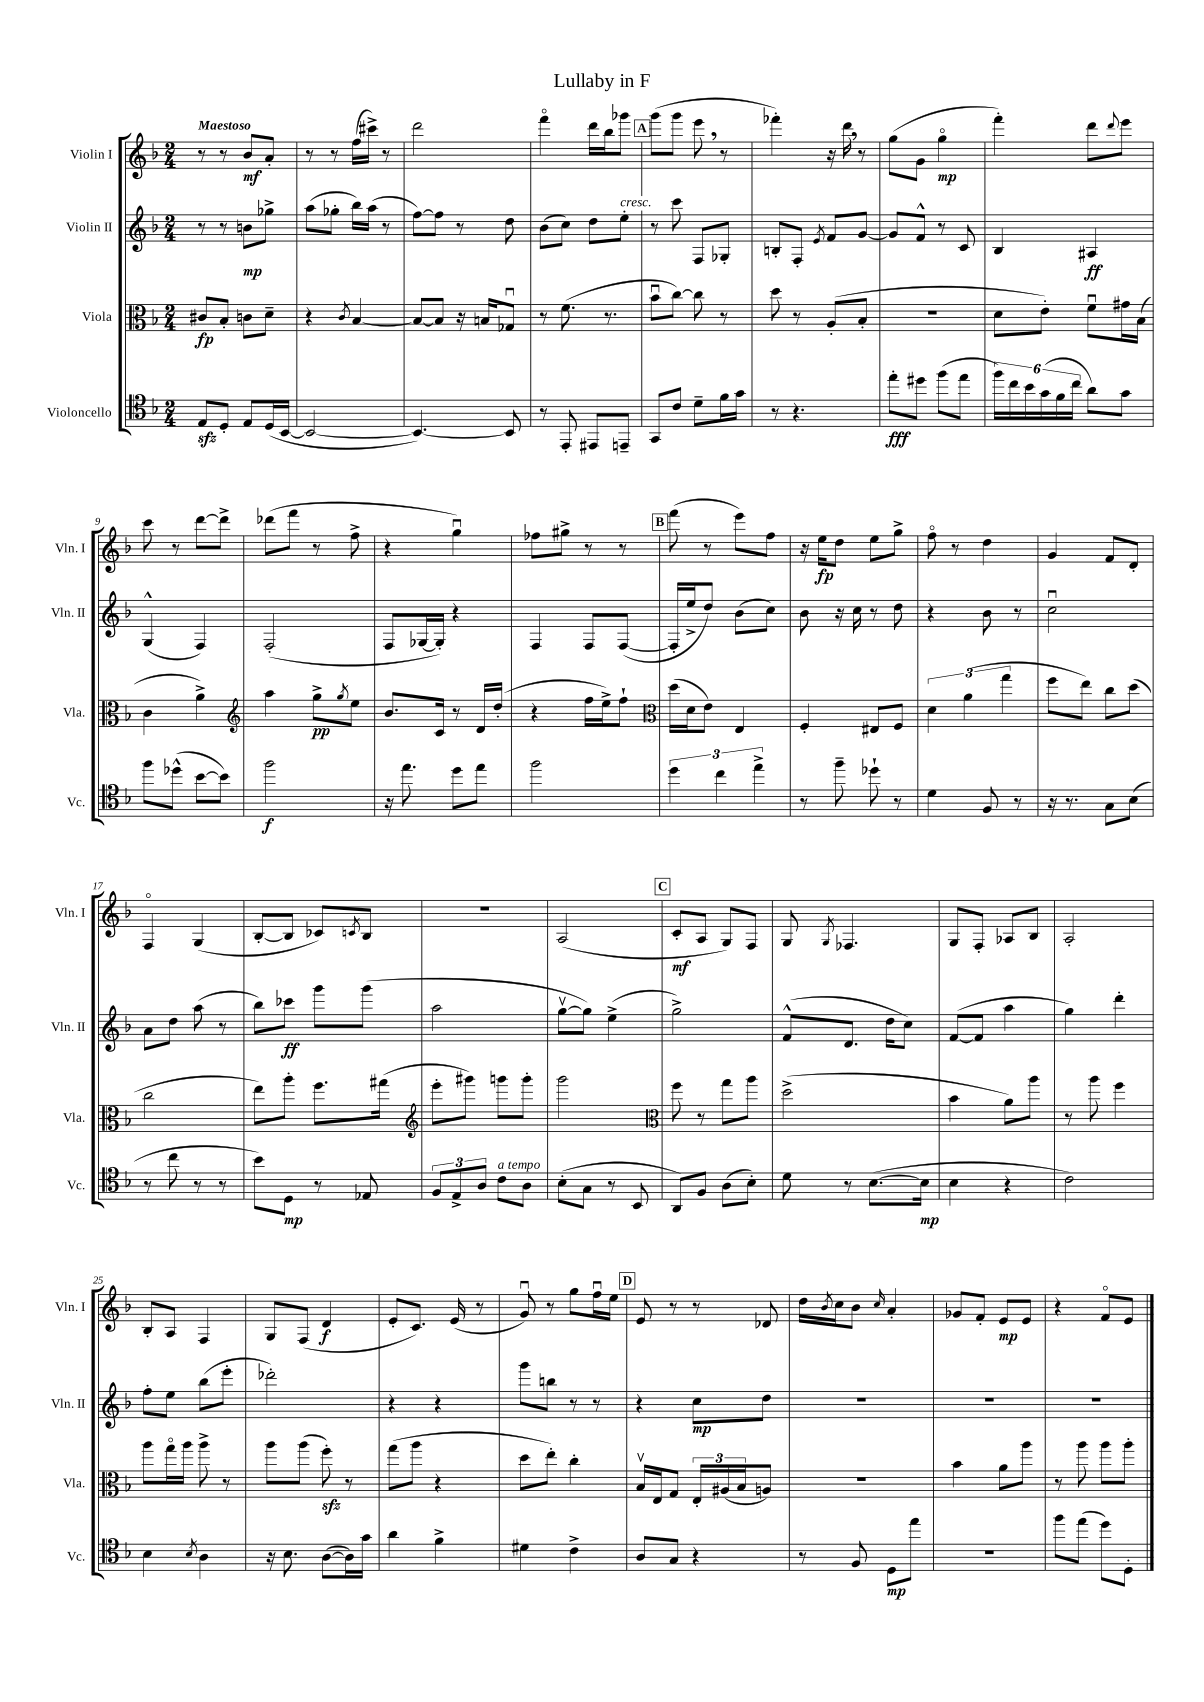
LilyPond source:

\header { title = "Lullaby in F" }
<<
\new StaffGroup <<
\new Staff = "s0" \with { instrumentName = "Violin I" shortInstrumentName = "Vln. I" } {
    \clef treble \key f \major \numericTimeSignature \time 2/4 \tempo "Maestoso"
    r8 r8 bes'8\mf a'8-. |
    r8 r8 f''16( cis'''16->) r8 |
    d'''2 |
    f'''4\flageolet d'''16 bes''16 ges'''8 |
    \mark \markup { \box "A" } g'''8( g'''8 e'''8 \breathe r8 |
    fes'''4-.) r16 d'''16 \breathe r8 |
    g''8( g'8 g''4\flageolet\mp |
    f'''4-.) d'''8 \appoggiatura { d'''8 } e'''8 |
    c'''8 r8 d'''8~ d'''8-> |
    des'''8( f'''8 r8 f''8-> |
    r4 g''4\downbow) |
    fes''8 gis''8-> r8 r8 |
    \mark \markup { \box "B" } f'''8( r8 e'''8) f''8 |
    r16 e''16\fp d''8 e''8 g''8-> |
    f''8\flageolet r8 d''4 |
    g'4 f'8 d'8-. |
    f4\flageolet g4( |
    bes8~-. bes8 ces'8) \acciaccatura { c'8 } bes8 |
    R2 |
    a2( |
    \mark \markup { \box "C" } c'8-.\mf a8 g8) f8 |
    g8 \acciaccatura { g8 } fes4. |
    g8 f8-. aes8 bes8 |
    a2-. |
    bes8-. a8 f4 |
    g8 f8( d'4\f |
    e'8-. c'8.) e'16( r8 |
    g'8\downbow) r8 g''8 f''16\downbow e''16 |
    \mark \markup { \box "D" } e'8 r8 r8 des'8 |
    d''16 \acciaccatura { bes'8 } c''16 bes'8 \grace { c''16 } a'4-. |
    ges'8 f'8-. e'8\mp e'8 |
    r4 f'8\flageolet e'8 \bar "|." |
}
\new Staff = "s1" \with { instrumentName = "Violin II" shortInstrumentName = "Vln. II" } {
    \clef treble \key f \major \numericTimeSignature \time 2/4
    r8 r8 b'8\mp ges''8-> |
    a''8( ges''8-. bes''16) a''16( r8 |
    f''8~) f''8 r8 d''8 |
    bes'8( c''8) d''8 e''8-.^\markup { \italic "cresc." } |
    \mark \markup { \box "A" } r8 c'''8 f8 ges8-. |
    b8-. f8-. \acciaccatura { e'8 } f'8 g'8~ |
    g'8 f'8-^ r8 c'8 |
    bes4 ais4\ff |
    g4-^( f4) |
    f2-.( |
    f8 ges16~ ges16-.) r4 |
    f4 f8 f8~( |
    \mark \markup { \box "B" } f16-. e''16-> d''8) bes'8( c''8) |
    bes'8 r16 c''16 r8 d''8 |
    r4 bes'8 r8 |
    c''2\downbow |
    a'8 d''8 a''8( r8 |
    bes''8) ces'''8\ff g'''8 g'''8( |
    a''2 |
    g''8~\upbow g''8) e''4->( |
    \mark \markup { \box "C" } g''2->) |
    f'8-^( d'8. d''16 c''8) |
    f'8~( f'8 a''4 |
    g''4) d'''4-. |
    f''8-. e''8 bes''8( e'''8-. |
    des'''2-.) |
    r4 r4 |
    g'''8 b''8 r8 r8 |
    \mark \markup { \box "D" } r4 c''8\mp d''8 |
    R2 |
    R2 |
    R2 \bar "|." |
}
\new Staff = "s2" \with { instrumentName = "Viola" shortInstrumentName = "Vla." } {
    \clef alto \key f \major \numericTimeSignature \time 2/4
    cis'8\fp bes8-. c'8 d'8-- |
    r4 \acciaccatura { c'8 } bes4~ |
    bes8~ bes8 r16 b16 ges8\downbow |
    r8 f'8.( r8. |
    \mark \markup { \box "A" } bes'8\downbow c''8~) c''8 r8 |
    d''8 r8 a8-.( bes8-. |
    R2 |
    d'8 e'8-.) f'8\downbow gis'16 bes16( |
    c'4 a'4->) |
    \clef treble a''4 g''8->\pp \acciaccatura { g''8 } e''8 |
    bes'8. c'16 r8 d'16 d''16-.( |
    r4 f''16 e''16->) f''8-! |
    \mark \markup { \box "B" } \clef alto d''16( d'16 e'8) e4 |
    f4-. eis8 f8 |
    \tuplet 3/2 { d'4 a'4( g''4 } |
    f''8 e''8) c''8 d''8( |
    c''2 |
    e''8) a''8-. f''8. gis''16( |
    \clef treble e'''8-. gis'''8) g'''8 g'''8-. |
    g'''2 |
    \mark \markup { \box "C" } \clef alto f''8 r8 g''8 a''8 |
    d''2->( |
    bes'4 a'8) a''8 |
    r8 a''8 f''4 |
    a''8 g''16\flageolet a''16 a''8-> r8 |
    a''8 a''8( f''8-.\sfz) r8 |
    g''8( a''8 r4 |
    d''8 e''8-.) c''4-. |
    \mark \markup { \box "D" } bes16\upbow e16 g8 \tuplet 3/2 { e16-. ais16( bes16 } a8) |
    R2 |
    bes'4 a'8 a''8 |
    r8 a''8 a''8 a''8-. \bar "|." |
}
\new Staff = "s3" \with { instrumentName = "Violoncello" shortInstrumentName = "Vc." } {
    \clef tenor \key f \major \numericTimeSignature \time 2/4
    e8\sfz d8-. e8 d16( bes,16~ |
    bes,2~ |
    bes,4.~) bes,8 |
    r8 e,8-. eis,8 e,8-- |
    \mark \markup { \box "A" } g,8 c'8 d'8-- f'16 g'16 |
    r8 r4. |
    e''8-.\fff dis''8 f''8( e''8 |
    \tuplet 6/4 { f''16) c''16 bes'16 g'16( f'16 c''16 } a'8) g'8 |
    f''8 des''8-^( bes'8~ bes'8) |
    f''2\f |
    r16 e''8. d''8 e''8 |
    f''2 |
    \mark \markup { \box "B" } \tuplet 3/2 { d''4 c''4 e''4-> } |
    r8 f''8-- des''8-! r8 |
    d'4 f8 r8 |
    r16 r8. g8 bes8( |
    r8 c''8 r8 r8 |
    bes'8) d8\mp r8 ees8 |
    \tuplet 3/2 { f8 e8-> a8 } c'8^\markup { \italic "a tempo" } a8 |
    bes8-.( g8 r8 bes,8 |
    \mark \markup { \box "C" } a,8) f8 a8( bes8-.) |
    d'8 r8 bes8.~( bes16\mp |
    bes4 r4 |
    c'2) |
    bes4 \acciaccatura { bes8 } a4 |
    r16 bes8. a8~( a16) g'16 |
    a'4 f'4-> |
    dis'4 c'4-> |
    \mark \markup { \box "D" } a8 g8 r4 |
    r8 f8 d8\mp e''8 |
    R2 |
    f''8 e''8( d''8) d8-. \bar "|." |
}
>>
>>
